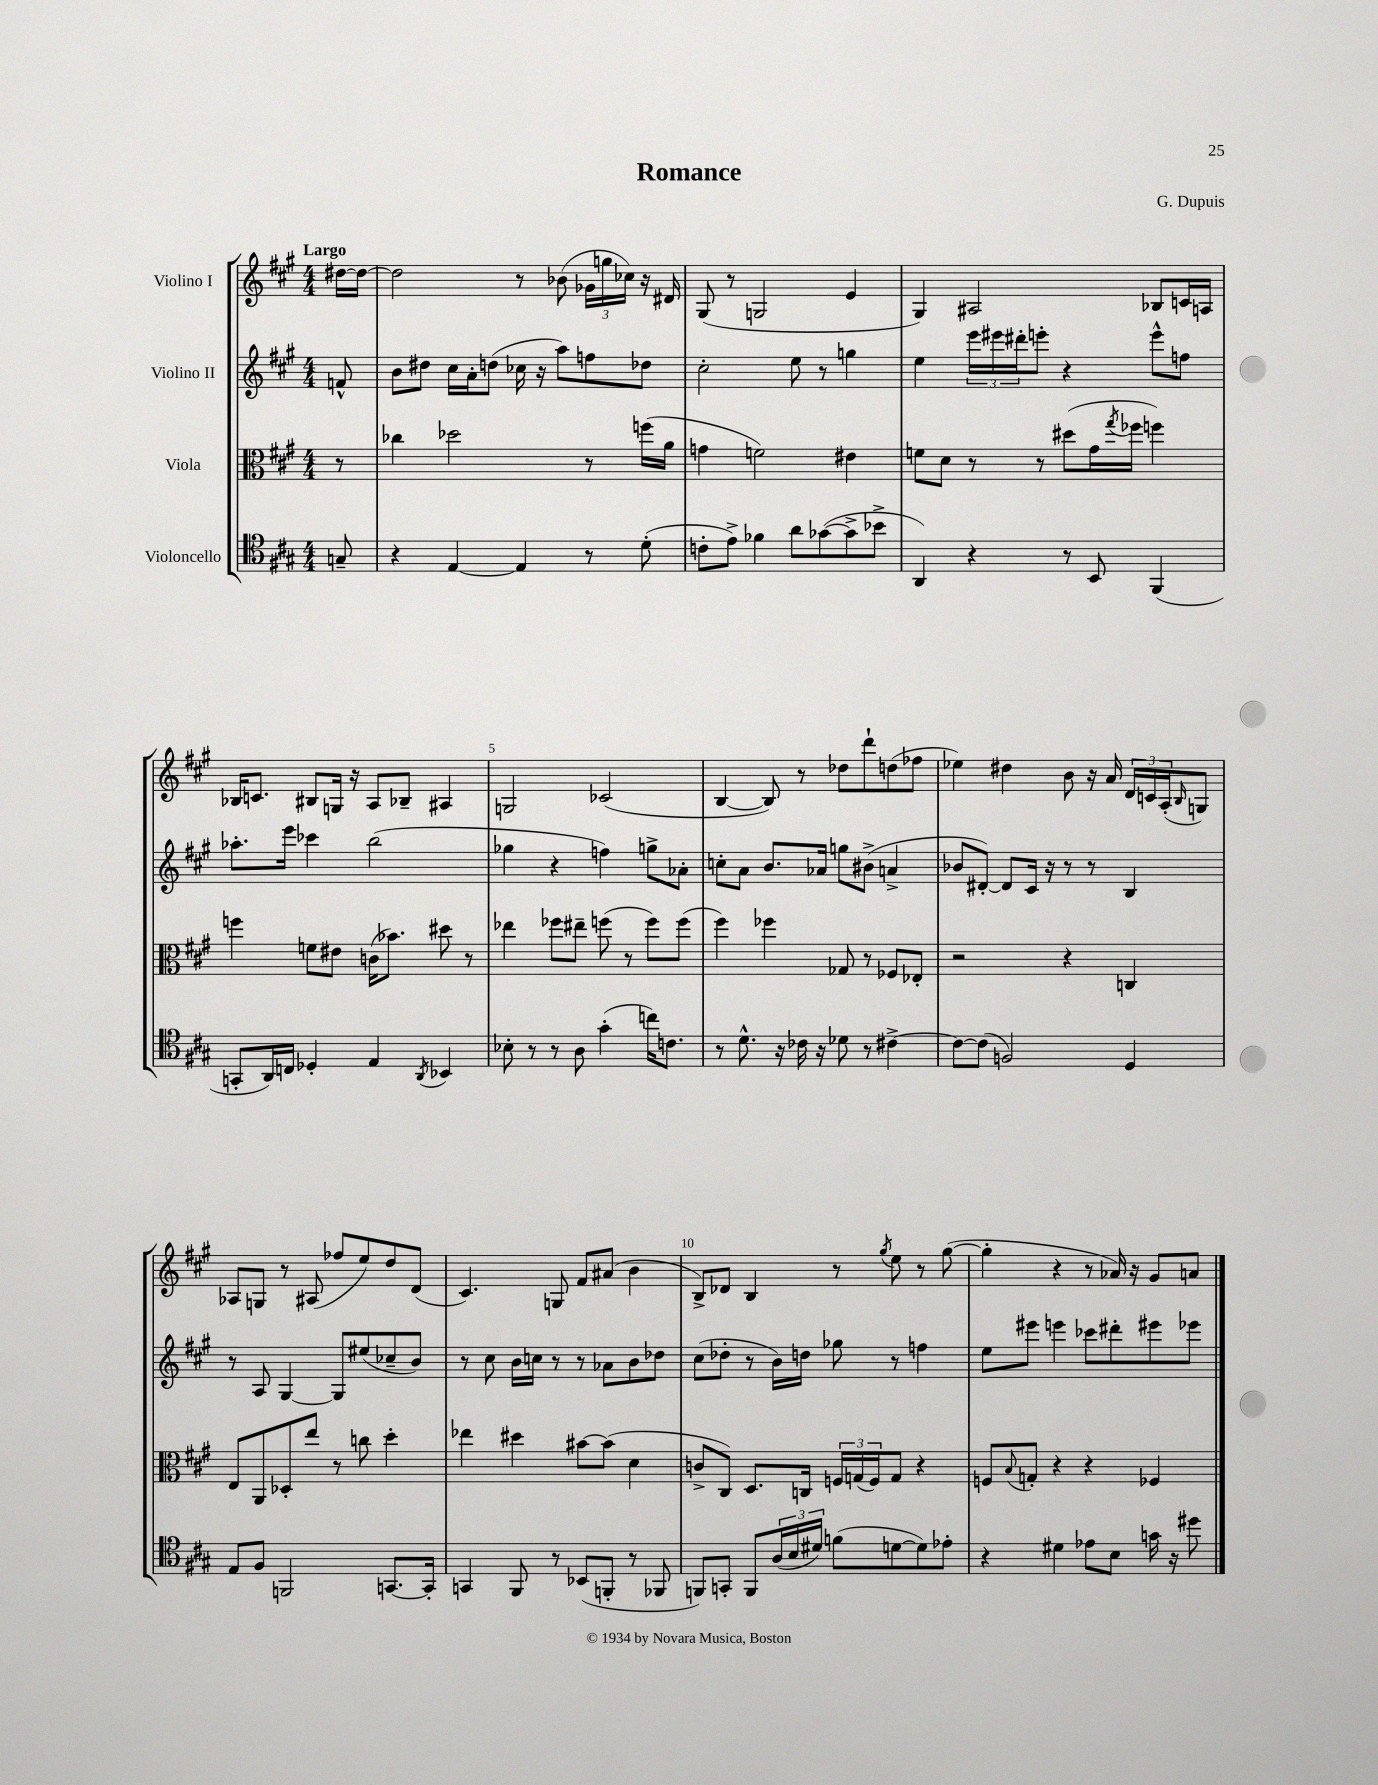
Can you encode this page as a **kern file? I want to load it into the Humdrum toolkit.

**kern	**kern	**kern	**kern
*staff4	*staff3	*staff2	*staff1
*clefC4	*clefC3	*clefG2	*clefG2
*k[f#c#g#]	*k[f#c#g#]	*k[f#c#g#]	*k[f#c#g#]
*M4/4	*M4/4	*M4/4	*M4/4
8G~	8r	8f^^	[16dd#
.	.	.	16dd#_
=	=	=	=
4r	4cc-	8b	2dd#]
.	.	8dd#	.
[4E	2dd-	16cc#	.
.	.	16a'	.
.	.	(8dd	.
4E]	.	16cc-	8r
.	.	16r	.
.	.	8aa)	(8b-
8r	8r	8ff	24g-
.	.	.	24gg
.	.	.	24cc-)
(8d'	(16ff	8dd-	16r
.	16a	.	16d#
=	=	=	=
8c'	4g	2cc#'	(8G#
8e^)	.	.	8r
4f-	2f)	.	2G
8a	.	8ee	.
([8g-	.	8r	.
8g-^]	4e#	4gg	4e
8b-^	.	.	.
=	=	=	=
4AA)	8f	4ee	4G#)
.	8d	.	.
4r	8r	24eee	2A#
.	.	24eee#	.
.	.	24ddd#'	.
.	8r	8eee'	.
8r	(8dd#	4r	.
8BB	16g#	.	.
.	8qgg#	.	.
.	16ff-	.	.
(4FF#	4ff)	8eee^^	8B-
.	.	8ff	16c
.	.	.	16A
=	=	=	=
8GG'	4ff	8.aa-'	16B-
.	.	.	8.c
16AA)	.	.	.
16C	.	16eee	.
4D-'	8f	4ccc-	8B#
.	8e#	.	16G
.	.	.	16r
4E	(16c	(2bb	8A
.	8.b-)	.	.
.	.	.	8B-~
8qAA	.	.	.
4BB-	8dd#	.	4A#
.	8r	.	.
=	=	=	=
8B-'	4ee-	4gg-	2G
8r	.	.	.
8r	8ff-	4r	.
8A	8ee#~	.	.
(4g#'	(8ff	4ff)	(2c-
.	8r	.	.
16cc)	8ff)	8gg^	.
8.c	.	.	.
.	(8ff	8a-'	.
=	=	=	=
8r	4ff#)	8cc'	[4B
8.d^^	.	8a	.
.	4ff-	8.b	8B])
16r	.	.	.
16c-	.	.	8r
16r	.	16a-	.
8d-	8G-	8gg	8dd-
8r	8r	(8b#^	8ddd`
[4c#^	8F-	4a^	(8dd
.	8E-'	.	8ff-
=	=	=	=
8c#_	2r	8b-	4ee-)
(8c#]	.	[8d#')	.
2F)	.	8d#]	4dd#
.	.	16c#	.
.	.	16r	.
.	4r	8r	8b
.	.	8r	16r
.	.	.	16a
4D	4C	4B	24d
.	.	.	24c
.	.	.	(24A'
.	.	.	16qqB
.	.	.	8G)
=	=	=	=
8E	8E	8r	8A-
8F#	8AA	8A	8G
2FF	8D-'	[4G#	8r
.	8ee	.	(8A#
.	8r	8G#]	8ff-
.	8cc	(8ee#	8ee)
[8.GG	4dd'	8cc-~	8dd
.	.	8b)	(8d
16GG']	.	.	.
=	=	=	=
4GG	4ee-	8r	4.c#)
.	.	8cc#	.
8FF#	4dd#	16b	.
.	.	16cc	.
8r	.	8r	8G
(8BB-	[8b#	8r	8f#
8FF'	(8b#]	8a-	(8a#
8r	4d	8b	4b
8FF-	.	8dd-	.
=	=	=	=
8FF)	8c^	(8cc#	8B^)
8GG'	8C#)	8dd-'	8d-
8FF	8.D	8r	4B
(24A	.	16b)	.
24B	.	.	.
.	16C	16dd	.
24d#)	.	.	.
(8f	24F	8gg-	8r
.	(24G	.	.
.	24F)	.	.
.	.	.	8qgg#
[8d	8G	8r	8ee
8d])	4r	4ff	8r
8e-'	.	.	([8gg#
=	=	=	=
4r	8F	8ee	4gg#']
.	8qqB	.	.
.	8G'	8eee#	.
4d#	4r	4eee	4r
8e-	4r	8ccc-	8r
8B	.	8ddd#'	16a-)
.	.	.	16r
16g	4F-	8eee#	8g#
16r	.	.	.
8dd#	.	8eee-	8a
==	==	==	==
*-	*-	*-	*-
